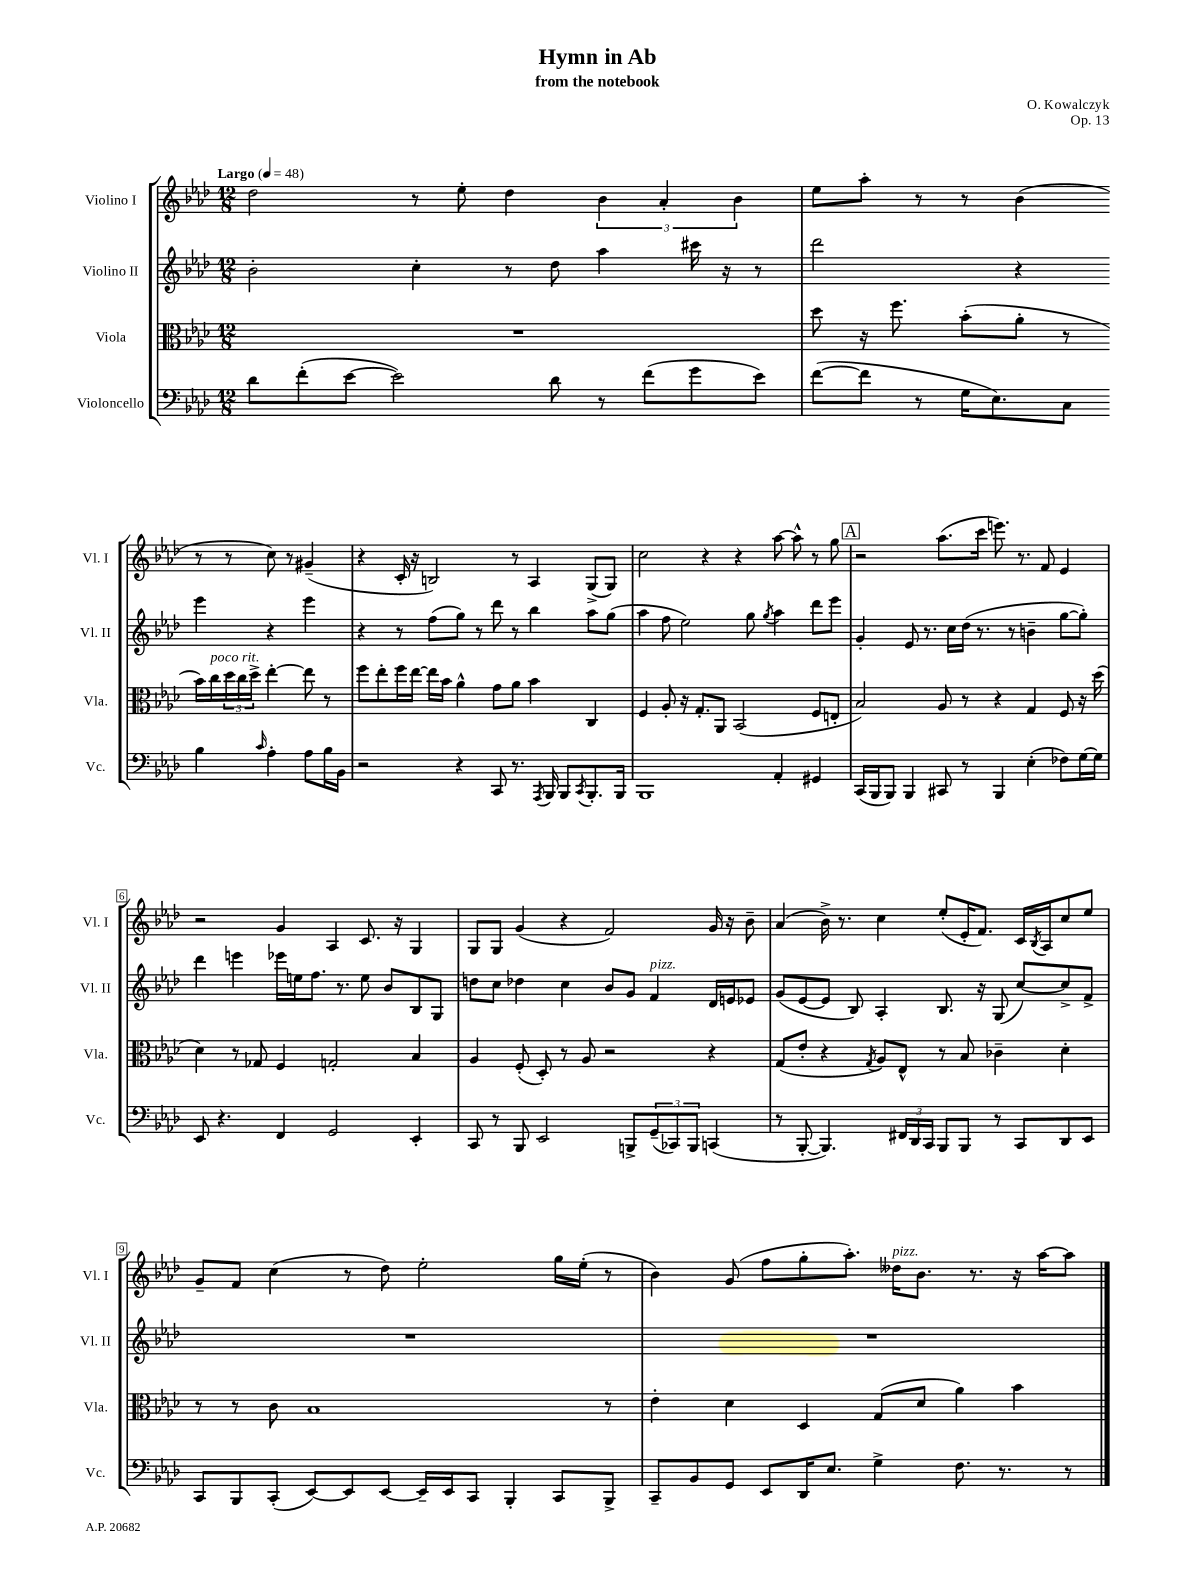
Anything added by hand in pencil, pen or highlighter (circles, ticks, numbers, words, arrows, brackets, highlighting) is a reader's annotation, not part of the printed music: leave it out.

**kern	**kern	**kern	**kern
*staff4	*staff3	*staff2	*staff1
*clefF4	*clefC3	*clefG2	*clefG2
*k[b-e-a-d-]	*k[b-e-a-d-]	*k[b-e-a-d-]	*k[b-e-a-d-]
*M12/8	*M12/8	*M12/8	*M12/8
*MM48	*MM48	*MM48	*MM48
8d-	1.r	2b-'	2dd-
(8f'	.	.	.
[8e-	.	.	.
2e-])	.	.	.
.	.	4cc'	8r
.	.	.	8ee-'
.	.	8r	4dd-
8d-	.	8dd-	.
8r	.	4aa-	6b-
(8f	.	.	.
.	.	.	6a-'
8g	.	16ccc#	.
.	.	16r	.
.	.	.	6b-
8e-)	.	8r	.
=	=	=	=
([8f	8dd-	2ddd-	8ee-
8f]	16r	.	8aa-'
.	8.ff	.	.
8r	.	.	8r
16G	(8b-'	.	8r
8.E-)	.	.	.
.	8a-'	4r	(4b-
8C	8r	.	.
4B-	16b-)	4eee-	8r
.	16cc	.	.
.	24dd-	.	8r
.	24cc	.	.
.	24dd-^	.	.
16qqc	.	.	.
4A-'	[4ee-'	4r	8cc)
.	.	.	8r
8A-	8ee-]	4eee-	(4g#~
16B-	8r	.	.
16BB-	.	.	.
=	=	=	=
2r	8ff	4r	4r
.	8ee-'	.	.
.	16ff	8r	16c'
.	[16ee-	.	16r
.	16ee-]	(8ff	2B)
.	16b-	.	.
4r	4a-^^	8gg)	.
.	.	8r	.
8CC	8g	8ddd-	.
8.r	8a-	8r	8r
.	4b-	4bb-	4A-
8qAAA-	.	.	.
16BBB-	.	.	.
8BBB-	.	.	.
8qCC	.	.	.
8.BBB-'	4C	8aa-	(8G^
.	.	(8gg	8G)
16BBB-	.	.	.
=	=	=	=
1BBB-	4F	4aa-	2cc
.	8A-'	8ff	.
.	16r	2ee-)	.
.	8.G'	.	.
.	.	.	4r
.	8AA-	.	.
.	(2BB-	.	4r
.	.	8gg	.
.	.	8qgg	.
4AA-'	.	4aa-	[8aa-
.	.	.	8aa-^^]
4GG#	8F	8ddd-	8r
.	8E'	8eee-	8gg
=	=	=	=
(16CC	2B-)	4g'	2r
16BBB-	.	.	.
8BBB-)	.	.	.
4BBB-	.	8e-	.
.	.	8.r	.
8CC#	8A-	.	(8.aa-
.	.	16cc	.
8r	8r	(16dd-	.
.	.	8.r	16ccc
4BBB-	4r	.	8.eee)
.	.	8r	.
.	.	.	8.r
(4E-'	4G	4b~	.
.	.	.	8f
8F-)	8F	[8gg	4e-
[16G	16r	8gg'])	.
16G]	(16dd-	.	.
=	=	=	=
8EE-	4d-)	4ddd-	2r
4.r	.	.	.
.	8r	4eee	.
.	8G-	.	.
4FF	4F	16eee-	4g
.	.	16ee	.
.	.	8.ff	.
2GG	2G'	.	4A-
.	.	8.r	.
.	.	8ee	8.c
.	.	8b-	.
.	.	.	16r
4EE-'	4B-	8B-	4G
.	.	8G	.
=	=	=	=
8CC	4A-	8dd	8G
8r	.	8cc	8G
8BBB-	(8F'	4dd-	(4g
2EE-	8D-')	.	.
.	8r	4cc	4r
.	8A-	.	.
.	2r	8b-	2f)
8BBB^	.	8g	.
(12GG~	.	4f	.
12CC-)	.	.	.
12BBB	.	.	.
(4CC	4r	16d-	16g
.	.	16e	16r
.	.	8e-	8b-~
=	=	=	=
8r	(8G	(8g	(4a-
[8BBB-'	8e-'	[8e-	.
4.BBB-])	4r	8e-]	16b-^)
.	.	.	8.r
.	.	8B-)	.
.	8qG	.	.
.	8A-)	4A-'	4cc
24FF#	8E-^^	.	.
24DD-	.	.	.
24CC	.	.	.
8BBB-	8r	8.B-	(8ee-'
8BBB-	8B-	.	16e-'
.	.	16r	8.f)
8r	4c-~	(8G	.
8CC	.	[8cc)	16c
.	.	.	8qB-
.	.	.	16A-
8DD-	4d-'	8cc^]	8cc
8EE-	.	8f^	8ee-
=	=	=	=
8CC	8r	1.r	8g~
8BBB-	8r	.	8f
(8CC'	8c	.	(4cc
[8EE-)	1B-	.	.
8EE-]	.	.	8r
[8EE-	.	.	8dd-)
16EE-~]	.	.	2ee-'
16EE-	.	.	.
8CC	.	.	.
4BBB-'	.	.	.
8CC	.	.	16gg
.	.	.	(16ee-'
8BBB-^	8r	.	8r
=	=	=	=
8CC~	4e-'	1.r	4b-)
8BB-	.	.	.
8GG	4d-	.	(8g
8EE-	.	.	8ff
16DD-	4D-	.	8gg'
8.E-	.	.	.
.	.	.	8.aa-')
4G^	(8G	.	.
.	.	.	16dd--
.	8d-	.	8.b-
8.F	4a-)	.	.
.	.	.	8.r
8.r	.	.	.
.	4b-	.	16r
.	.	.	[16aa-
8r	.	.	8aa-]
==	==	==	==
*-	*-	*-	*-
